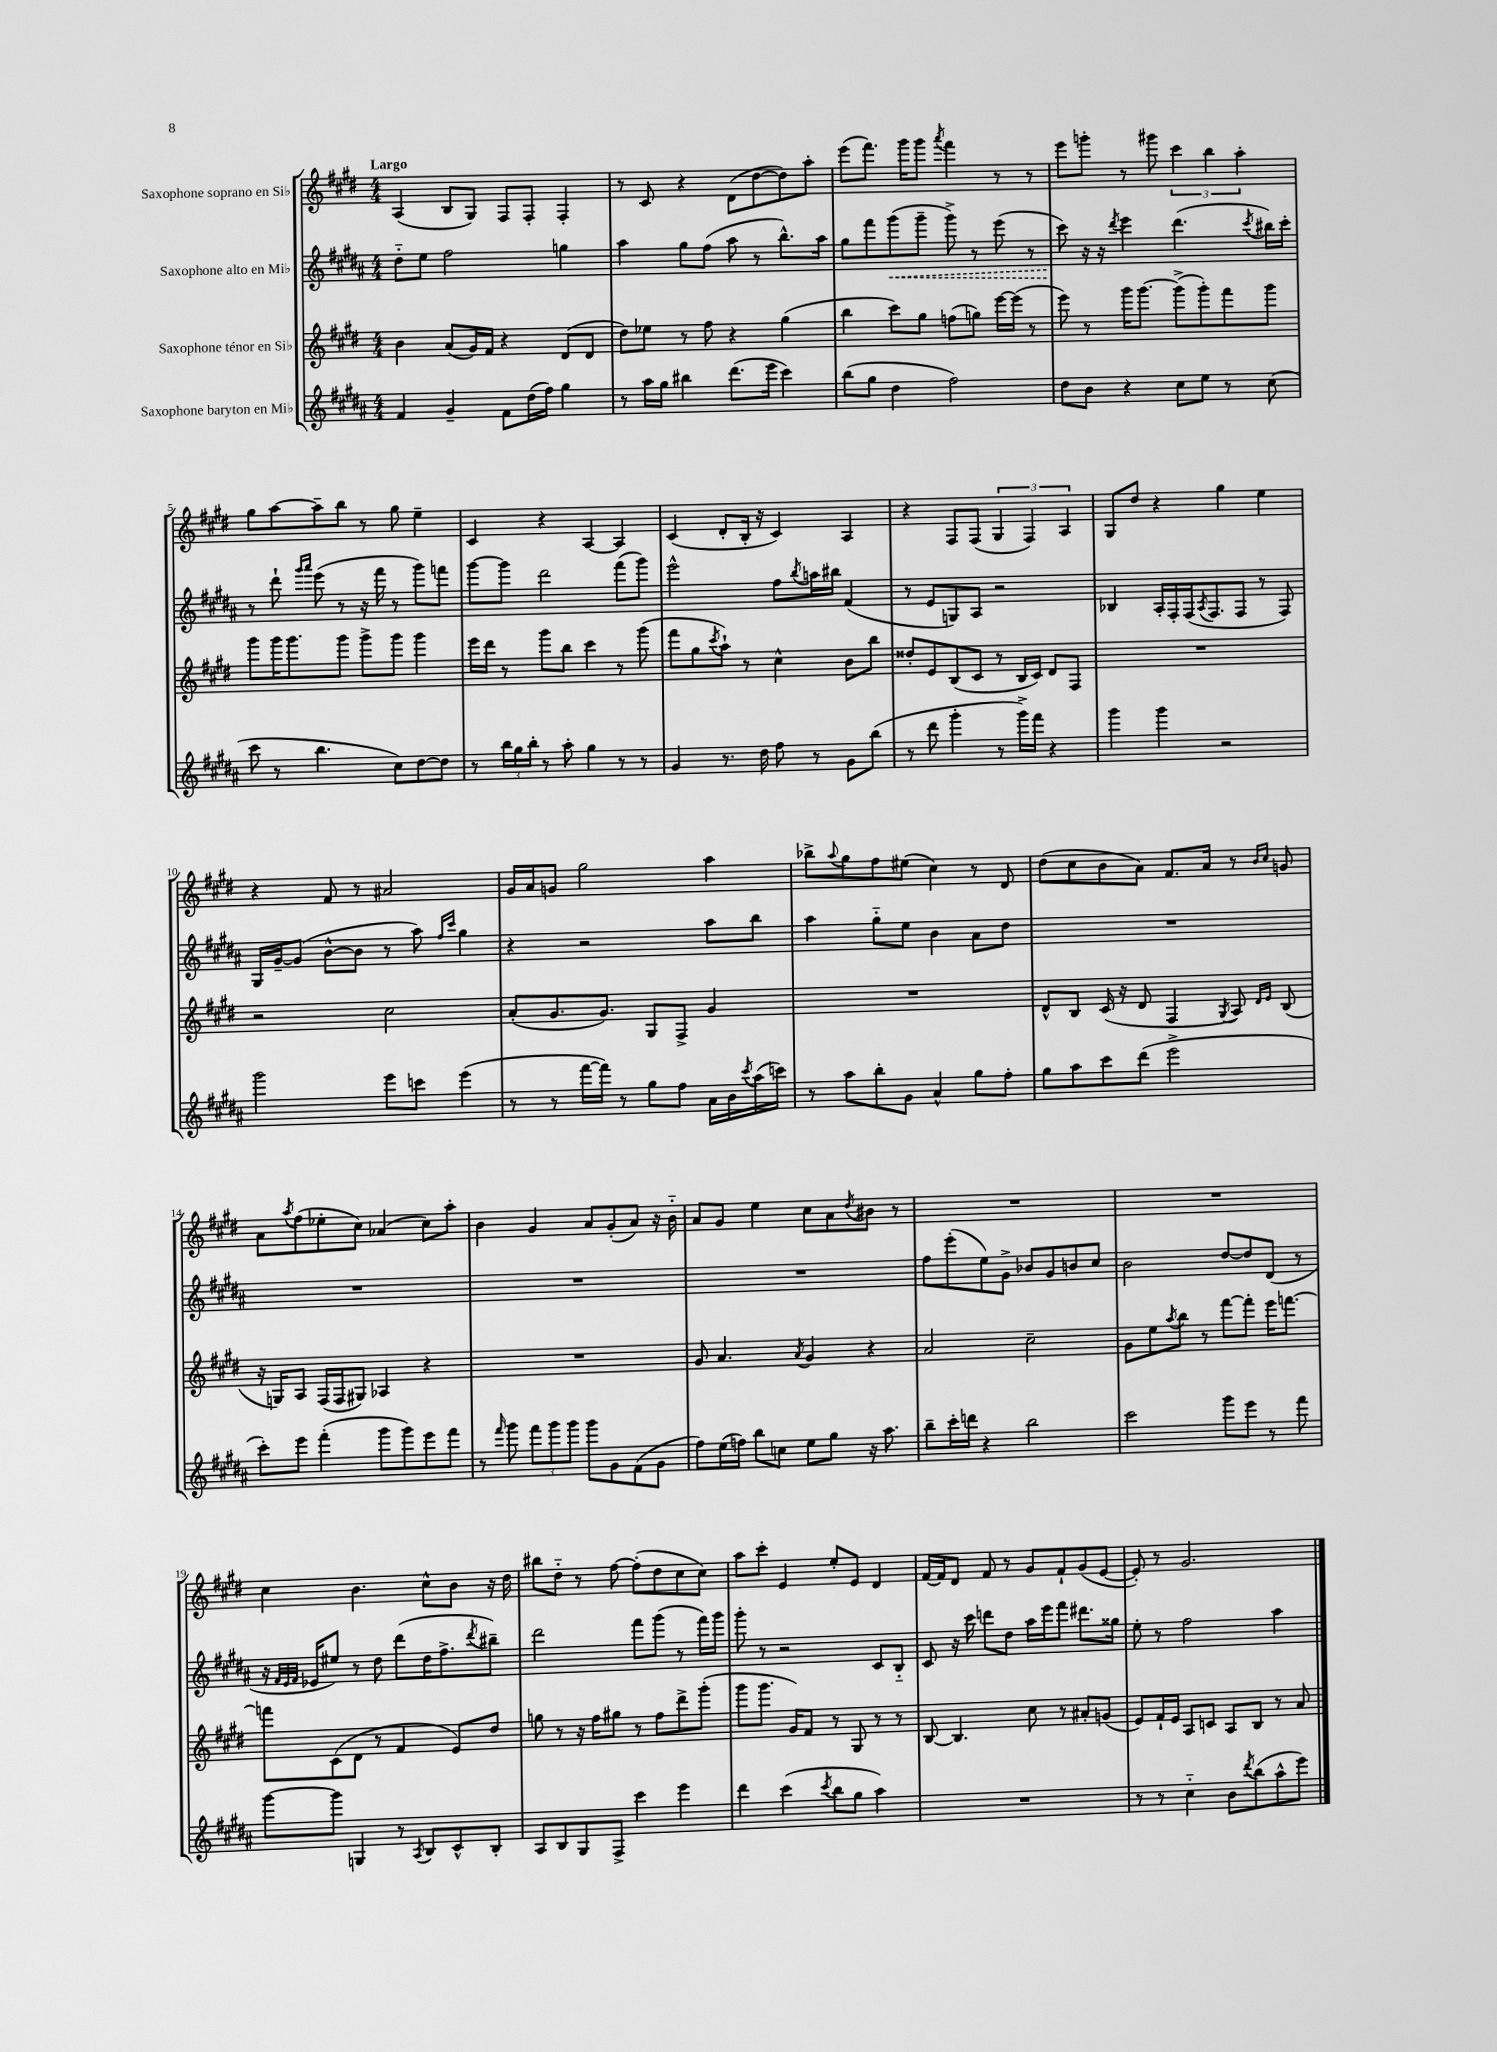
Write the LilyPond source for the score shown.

<<
\new StaffGroup <<
\new Staff = "s0" \with { instrumentName = "Saxophone soprano en Sib" } {
    \clef treble \key e \major \numericTimeSignature \time 4/4 \tempo "Largo"
    a4( b8 gis8) fis8 fis8-. fis4-. |
    r8 cis'8 r4 dis'8( dis''8~ dis''8) a''8-. |
    e'''8( fis'''8.) gis'''16 gis'''8 \acciaccatura { a'''8 } fis'''4 r8 r8 |
    e'''8 g'''8-. r8 gis'''8 \tuplet 3/2 { cis'''4 b''4 a''4-. } |
    gis''8 a''8~ a''8-- b''8 r8 gis''8 e''4-- |
    cis'4 r4 a4~ a4 |
    cis'4( dis'8-. b16-. r16 cis'4) a4 |
    r4 fis8 fis8( \tuplet 3/2 { gis4 fis4) a4 } |
    gis8 dis''8 r4 gis''4 e''4 |
    r4 fis'8 r8 ais'2 |
    gis'16 a'16 g'8 gis''2 a''4 |
    bes''8-> \appoggiatura { a''8 } gis''8 fis''8 eis''8( cis''4) r8 dis'8 |
    dis''8( cis''8 b'8 a'8) fis'8. a'16 r8 \grace { b'16 cis''16 } g'8 |
    a'8 \acciaccatura { a''8 } fis''8( ees''8-. cis''8) aes'4( cis''8) a''8-. |
    b'4 gis'4 a'8 gis'8-.( a'8) r16 b'16-_ |
    a'8 gis'8 e''4 cis''8 a'8 \acciaccatura { dis''8 } bis'8 r8 |
    R1 |
    R1 |
    cis''4 b'4. cis''8-^ b'8 r16 dis''16 |
    bis''8 dis''8-_ r8 fis''8~ fis''8-.( dis''8 cis''8 cis''8) |
    a''8 cis'''8-. e'4 e''8-. e'8 dis'4 |
    fis'16~ fis'16 dis'8 fis'8 r8 gis'8 fis'8-! gis'8( e'8~ |
    e'8-.) r8 gis'2. \bar "|." |
}
\new Staff = "s1" \with { instrumentName = "Saxophone alto en Mib" } {
    \clef treble \key b \major \numericTimeSignature \time 4/4
    dis''8-_ e''8 fis''2 g''4 |
    ais''4 gis''8 fis''8( ais''8 r8 b''8.-^) ais''16 |
    gis''8 fis'''8 \once \override Hairpin.style = #'dashed-line gis'''8\<( gis'''8-- gis'''8->) r8 e'''8( r8 |
    cis'''8\!) r16 r16 \acciaccatura { dis'''8 } e'''4 dis'''4.( \acciaccatura { cis'''8 } bis''16) cis'''16-. |
    r8 dis'''8-! \grace { gis'''16 ais'''16 } e'''8( r8 r16 fis'''16 r8 gis'''8) f'''8 |
    gis'''8~ gis'''8 dis'''2 fis'''8( gis'''8) |
    e'''2-^ fis''8 \acciaccatura { b''8 } a''16 bis''16 fis'4( |
    r8 e'8 g8) ais8 r2 |
    bes4 ais16-. fis16-. fis16( \acciaccatura { ais8 } fis8. fis8 r8 fis8) |
    gis16 gis'16~-- gis'8( b'8~-^ b'8 r8 ais''8) \grace { fis''16 cis'''16 } gis''4 |
    r4 r2 ais''8 b''8 |
    ais''4 gis''8-_ e''8 b'4 ais'8 dis''8 |
    R1 |
    R1 |
    R1 |
    R1 |
    fis''8 e'''8-.( e''8) gis'8-> bes'8 gis'8 b'8 cis''8 |
    b'2 dis''8~ dis''8 dis'8( r8 |
    r16 \grace { fis'32 e'32 fis'32 } ees'16 eis''8) r8 dis''8 dis'''8( dis''16 fis''8.-> \acciaccatura { dis'''8 } bis''8--) |
    dis'''2 fis'''8 gis'''8( r8 fis'''16) gis'''16 |
    gis'''8-. r8 r2 cis'8 b8-_ |
    cis'8 r16 cis'''16 d'''8 dis''8 ais''16 e'''16 fis'''8 dis'''8. gisis''16 |
    e''8-. r8 fis''2 ais''4 \bar "|." |
}
\new Staff = "s2" \with { instrumentName = "Saxophone ténor en Sib" } {
    \clef treble \key e \major \numericTimeSignature \time 4/4
    b'4 a'8( gis'16) fis'16 r4 dis'8( dis'8 |
    dis''8) ees''8 r8 fis''8 r4 gis''4( |
    b''4 cis'''8) gis''8 f''8( g''8) e'''16~ e'''16( r8 |
    e'''8) r8 gis'''16 gis'''8.~ gis'''8->( gis'''8-.) fis'''8 gis'''8 |
    gis'''8 gis'''16 gis'''8. gis'''8 gis'''8-> gis'''8 gis'''4 |
    e'''16 dis'''16 r8 gis'''8 b''8 cis'''4 r8 gis'''8( |
    fis'''8 gis''8 \acciaccatura { cis'''8 } a''8-!) r8 cis''4-^ b'8 b''8 |
    disis''8-. e'8 b8( cis'8 r8 b16 cis'16) dis'8 fis8 |
    R1 |
    r2 cis''2 |
    a'8-.( gis'8. gis'8.) gis8 fis8-> gis'4 |
    R1 |
    dis'8-^ b8 cis'16( r16 dis'8 fis4 \acciaccatura { gis8 } a8) \grace { dis'16 e'16 } b8( |
    r16 g16) a8 fis16( fis16 gis8) aes4 r4 |
    R1 |
    gis'8 a'4. \acciaccatura { a'8 } gis'4 r4 |
    a'2 cis''2-- |
    gis'8 e''8 \acciaccatura { a''8 } b''8 r8 fis'''8~ fis'''8-. e'''16 f'''8.~ |
    f'''8 cis'8( dis'8 r8 fis'4 e'8) dis''8 |
    g''8 r8 r16 fis''16 gis''8 r8 fis''8 dis'''8-> gis'''8-.( |
    gis'''8 gis'''8. gis'16) fis'8 r8 gis8 r8 r8 |
    b8~ b4. cis''8 r8 ais'8-. g'8( |
    e'8) fis'16-! e'16 a8 c'8 a8 b8 r8 a'8 \bar "|." |
}
\new Staff = "s3" \with { instrumentName = "Saxophone baryton en Mib" } {
    \clef treble \key b \major \numericTimeSignature \time 4/4
    fis'4 gis'4-- fis'8 dis''16( fis''16) gis''4 |
    r8 ais''16 gis''16 bis''4 dis'''8.( e'''16 cis'''4) |
    b''8( gis''8 dis''4 fis''2) |
    dis''8 b'8 r4 cis''8 e''8 r8 cis''8( |
    cis'''8 r8 b''4. cis''8) dis''8~ dis''8 |
    r8 \tuplet 3/2 { b''16 gis''16 b''16-. } r8 ais''8-. gis''4 r8 r8 |
    gis'4 r8. dis''16 fis''8 r8 gis'8 b''8( |
    r8 dis'''8 gis'''4-. r8 gis'''16->) fis'''16 r4 |
    gis'''4 gis'''4 r2 |
    gis'''2 e'''8 c'''8 e'''4( |
    r8 r8 fis'''16~ fis'''16) r8 gis''8 fis''8 ais'16 b'16 \acciaccatura { cis'''8 } ais''16( c'''16) |
    r8 ais''8 b''8-. gis'8 ais'4-^ gis''8 fis''8-. |
    gis''8 ais''8 cis'''8 dis'''8( e'''2-> |
    cis'''8-.) e'''8 fis'''4-.( gis'''8 gis'''8) e'''8 fis'''8 |
    r8 \grace { fis'''16 } gis'''8 \tuplet 3/2 { fis'''8 gis'''8 gis'''8 } gis'''8 gis'8 fis'8( gis'8 |
    fis''8) e''16( f''16) b''8 c''8 e''8 gis''8 r16 ais''8. |
    b''8-- cis'''16-. d'''16 r4 b''2 |
    cis'''2 gis'''8 e'''8 r8 fis'''8 |
    gis'''8~ gis'''8 g4 r8 \acciaccatura { ais8 } b8 cis'8-^ b8-. |
    ais8 b8 gis8 fis8-> cis'''4 e'''4 |
    dis'''4 cis'''4( \acciaccatura { cis'''8 } b''8 gis''8 ais''4) |
    R1 |
    r8 r8 cis''4-_ b'8 \acciaccatura { dis'''8 } b''8( ais''8-^ e'''8) \bar "|." |
}
>>
>>
